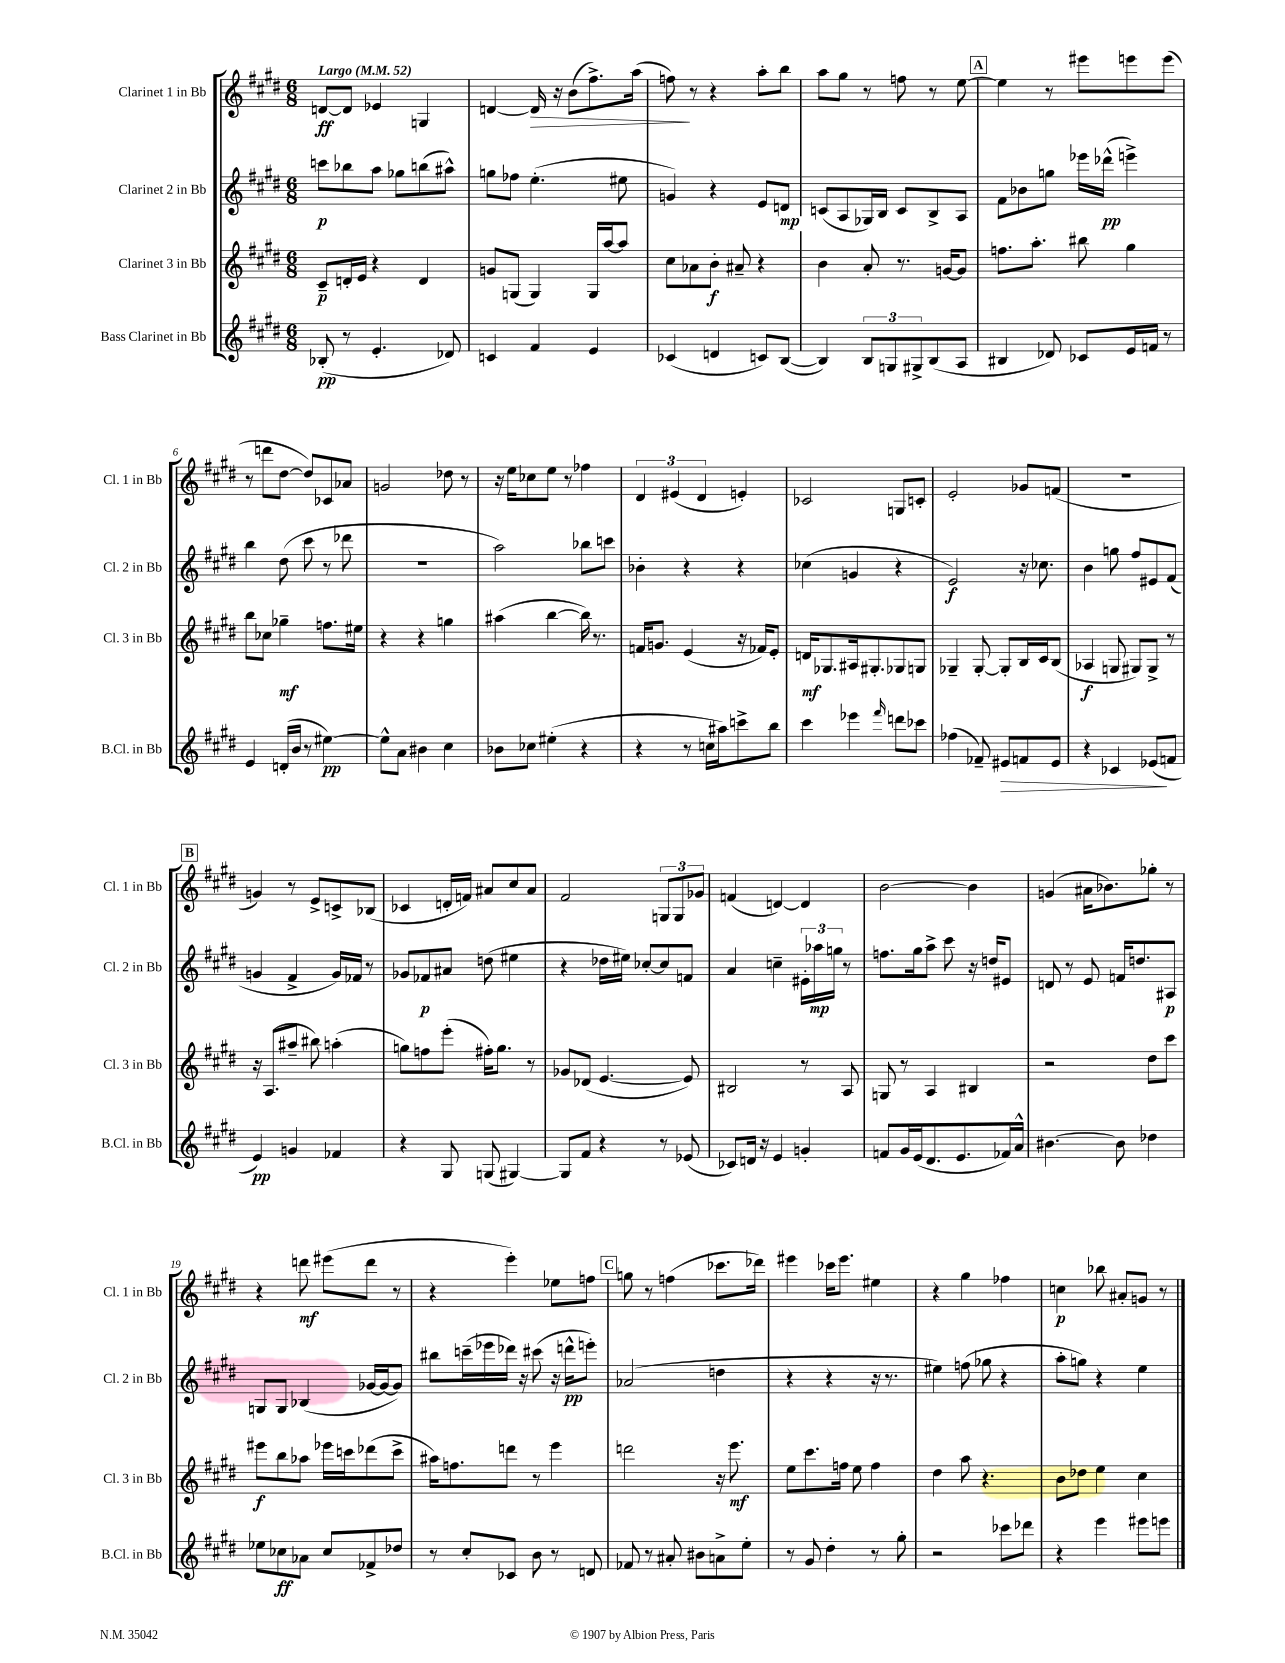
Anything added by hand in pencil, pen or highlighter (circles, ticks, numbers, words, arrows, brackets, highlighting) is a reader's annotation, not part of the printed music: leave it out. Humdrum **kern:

**kern	**kern	**kern	**kern
*staff4	*staff3	*staff2	*staff1
*clefG2	*clefG2	*clefG2	*clefG2
*k[f#c#g#d#]	*k[f#c#g#d#]	*k[f#c#g#d#]	*k[f#c#g#d#]
*M6/8	*M6/8	*M6/8	*M6/8
*MM52	*MM52	*MM52	*MM52
(8B-'/	8c#~/L	8ccc\L	[8d/L
8r	16d'/L	8bb-\	8d/]J
.	16e/JJ	.	.
4.e'/	4r	8aa\J	4e-/
.	.	8gg-\L	.
.	4d/	(8bb\	4G/
8d-/)	.	8aa#^^\J)	.
=	=	=	=
4c/	8g/L	8gg\L	[4d/
.	(8G/J	8ff-\J	.
4f#/	4G/)	(4.ee'\	16d/]
.	.	.	16r
.	.	.	(8b\L
4e/	16G/LL	.	8.ff#^\)
.	[16aa/J	.	.
.	8aa/]J	8ee#\	.
.	.	.	(16aa\Jk
=	=	=	=
(4c-/	8cc#\L	4g/)	8ff\)
.	8a-\	.	8r
4d/	8b'\J	4r	4r
.	8a#~/	.	.
8c/L)	4r	8e/L	8aa'\L
([8B/J	.	8d/J	8bb\J
=	=	=	=
4B/])	4b\	(8c/L	8aa\L
.	.	8A/	8gg#\J
12B/L	8a'/	16G-/L)	8r
.	.	16B/JJ	.
12G/	.	.	.
.	8.r	8c/L	8ff\
12G#^/	.	.	.
(8B/	.	8B^/	8r
.	[16g/LK	.	.
8A/J	8g/]J	8A/J	[8ee\
=	=	=	=
4B#/	8.ff\L	8f#\L	4ee\]
.	.	8b-\	.
.	8.aa'\J	.	.
8d-/)	.	8gg\J	8r
8c-/L	8bb#\	16eee-\LL	8eee#\L
.	.	(16ddd-^^\JJ	.
16e/L	4gg#\	4eee^\)	8eee\
16f/JJ	.	.	.
8r	.	.	(8eee\J
=	=	=	=
4e/	8bb\L	4bb\	8r
.	8cc-\J	.	8ddd\L
(16d'/LL	4gg-~\	(8dd#\	[8dd#\J
16b/JJ	.	.	.
8r	.	8ccc#\	8dd#/]L)
[4ee#\)	8.ff\L	8r	8c-/
.	.	8ddd-\	8a-/J
.	16ee#\Jk	.	.
=	=	=	=
8ee#^^\]L	4r	2.r	2g/
8a\J	.	.	.
4b#\	4r	.	.
4cc#\	4gg\	.	8dd-\
.	.	.	8r
=	=	=	=
8b-\L	(4aa#\	2aa\)	16r
.	.	.	16ee\LK
8cc-\J	.	.	8cc-\
(4ee#'\	[4bb\	.	8ee\J
.	.	.	8r
4r	16bb\])	8bb-\L	4ff-\
.	8.r	.	.
.	.	8ccc\J	.
=	=	=	=
4r	16f/LK	4b-'\	6d#/
.	8.g/J	.	.
.	.	.	(6e#/
8r	(4e/	4r	.
.	.	.	6d#/
16cc\LL	.	.	.
16aa#\J)	.	.	.
8ccc^\	16r	4r	4e'/)
.	16f-/LK)	.	.
8bb\J	8e'/J	.	.
=	=	=	=
4ccc#\	16d/LK	(4cc-\	2c-/
.	8.G-/	.	.
4eee-\	16A#/k	4g/	.
.	8.G#'/	.	.
16qqfff#/	.	.	.
8ddd\L	8G-/	4r	8G/L
8ccc-\J	8G/J	.	8c'/J
=	=	=	=
(4ff-\	4G-~/	2e/)	2e'/
8f-~/)	[8G-'/	.	.
8e#/L	8G-'/]L	.	.
8f/	16B/L	16r	8g-/L
.	16c#/J	8.cc-\	.
8e#/J	(8B/J	.	(8f/J
=	=	=	=
4r	4A-/	4b\	2.r
4c-/	8G/	8gg\	.
.	8G#/L)	8ff#/L	.
(8e-/L	8G#^/J	8e#/	.
8f/J	8r	(8f#/J	.
=	=	=	=
4e/)	16r	4g/	4g/)
.	(8.A/L	.	.
4g/	8aa#~/J	4f#^/	8r
.	8bb#\)	.	8e^/L
4f-/	(4aa'\	16g/LL)	8c^/
.	.	16f-/JJ	.
.	.	8r	(8B-/J
=	=	=	=
4r	8gg\L)	8g-/L	4c-/
.	8ff\	8f-/	.
8G#/	(8eee'\J	8a#/J	16d'/LL
.	.	.	16f/JJ)
(8G/	16ff#'\LK)	(8dd\	8a#/L
.	8.gg\J	.	.
[4G#/)	.	4ee#\	8cc#/
.	8r	.	8a#/J
=	=	=	=
8G#/]L	8g-/L	4r	2f#/
8f#/J	(8d-/J	.	.
4r	[4.e/	16dd-\LL	.
.	.	16ee#\JJ)	.
.	.	[8cc-'/L	.
8r	.	8cc-/]	12G/L
.	.	.	12G/
(8e-/	8e/])	8f/J	.
.	.	.	12g-/J
=	=	=	=
8c-/L)	2B#/	4a/	(4f/
16d/Jk	.	.	.
16r	.	.	.
4e/	.	4cc~\	[4d/)
4g'/	8r	24e#'\LL	4d/]
.	.	24aa-\	.
.	.	24gg\JJ	.
.	8A/	8r	.
=	=	=	=
8f/L	8G/	8.ff\L	[2b\
16g#/L	8r	.	.
(16e/J	.	16gg#\k	.
8.d#/	4A/	8aa^\J	.
.	.	8ccc#\	.
8.e/	.	.	.
.	4B#/	16r	4b\]
.	.	16dd/LK	.
16f-/L)	.	8e#/J	.
16a^^/JJ	.	.	.
=	=	=	=
[4.b#\	2r	8d/	(4g/
.	.	8r	.
.	.	8e/	16a#\LK
.	.	.	8.b-\)
8b#\]	.	16f/LK	.
.	.	8.dd/	.
4dd-\	8dd#\L	.	8gg-'\J
.	8ccc#\J	8A#/J	8r
=	=	=	=
8ee-\L	8eee#\L	8G/L	4r
8cc-\	8bb\	8G/J	.
8a-\J	8aa-\J	(4B-/	8ddd\
8cc-/L	16eee-\LL	.	(8eee#\L
.	16ccc\J	.	.
8f-^/	(8ddd-\	[16g-/LL	8ddd\J
.	.	16g-/_J	.
8dd-/J	8ccc^\J	8g-/]J)	8r
=	=	=	=
8r	16aa#\LK)	8bb#\L	4r
.	8.ff\	.	.
8cc#'/L	.	(16ccc~\L	.
.	.	16eee-\	.
8c-/J	8ddd\J	16ddd-\JJ)	4eee'\)
.	.	16r	.
8b\	8r	(8ccc#\	.
8r	4eee\	16r	8ee-\L
.	.	16ddd^^\LK	.
8d/	.	8eee'\J)	8ff\J
=	=	=	=
8f-/	2ddd\	(2a-/	8gg\
8r	.	.	8r
8a#'/	.	.	(4ff\
8b#\L	.	.	.
8a^\	16r	4dd\	8.ccc-\L
.	8.eee\	.	.
8ee'\J	.	.	.
.	.	.	16ddd-\Jk)
=	=	=	=
8r	8ee\L	4r	4eee#\
8g#/	8.ccc#\	.	.
4dd#'\	.	4r	16ccc-\LK
.	16ff\Jk	.	8.eee#\J
.	8ee\	.	.
8r	4ff\	16r	4ee#\
.	.	8.r	.
8gg#'\	.	.	.
=	=	=	=
2r	4dd#\	4ee#\)	4r
.	8aa\	(8ff\	4gg#\
.	4.r	8gg-\	.
8ccc-\L	.	4r	4ff-\
8ddd-\J	.	.	.
=	=	=	=
4r	8b\L	8aa'\L	4cc\
.	8dd-\J	8gg\J)	.
4eee\	4ee\	4r	8bb-\
.	.	.	8a#'/L
8eee#\L	4cc#\	4ee\	8g/J
8eee\J	.	.	8r
==	==	==	==
*-	*-	*-	*-
